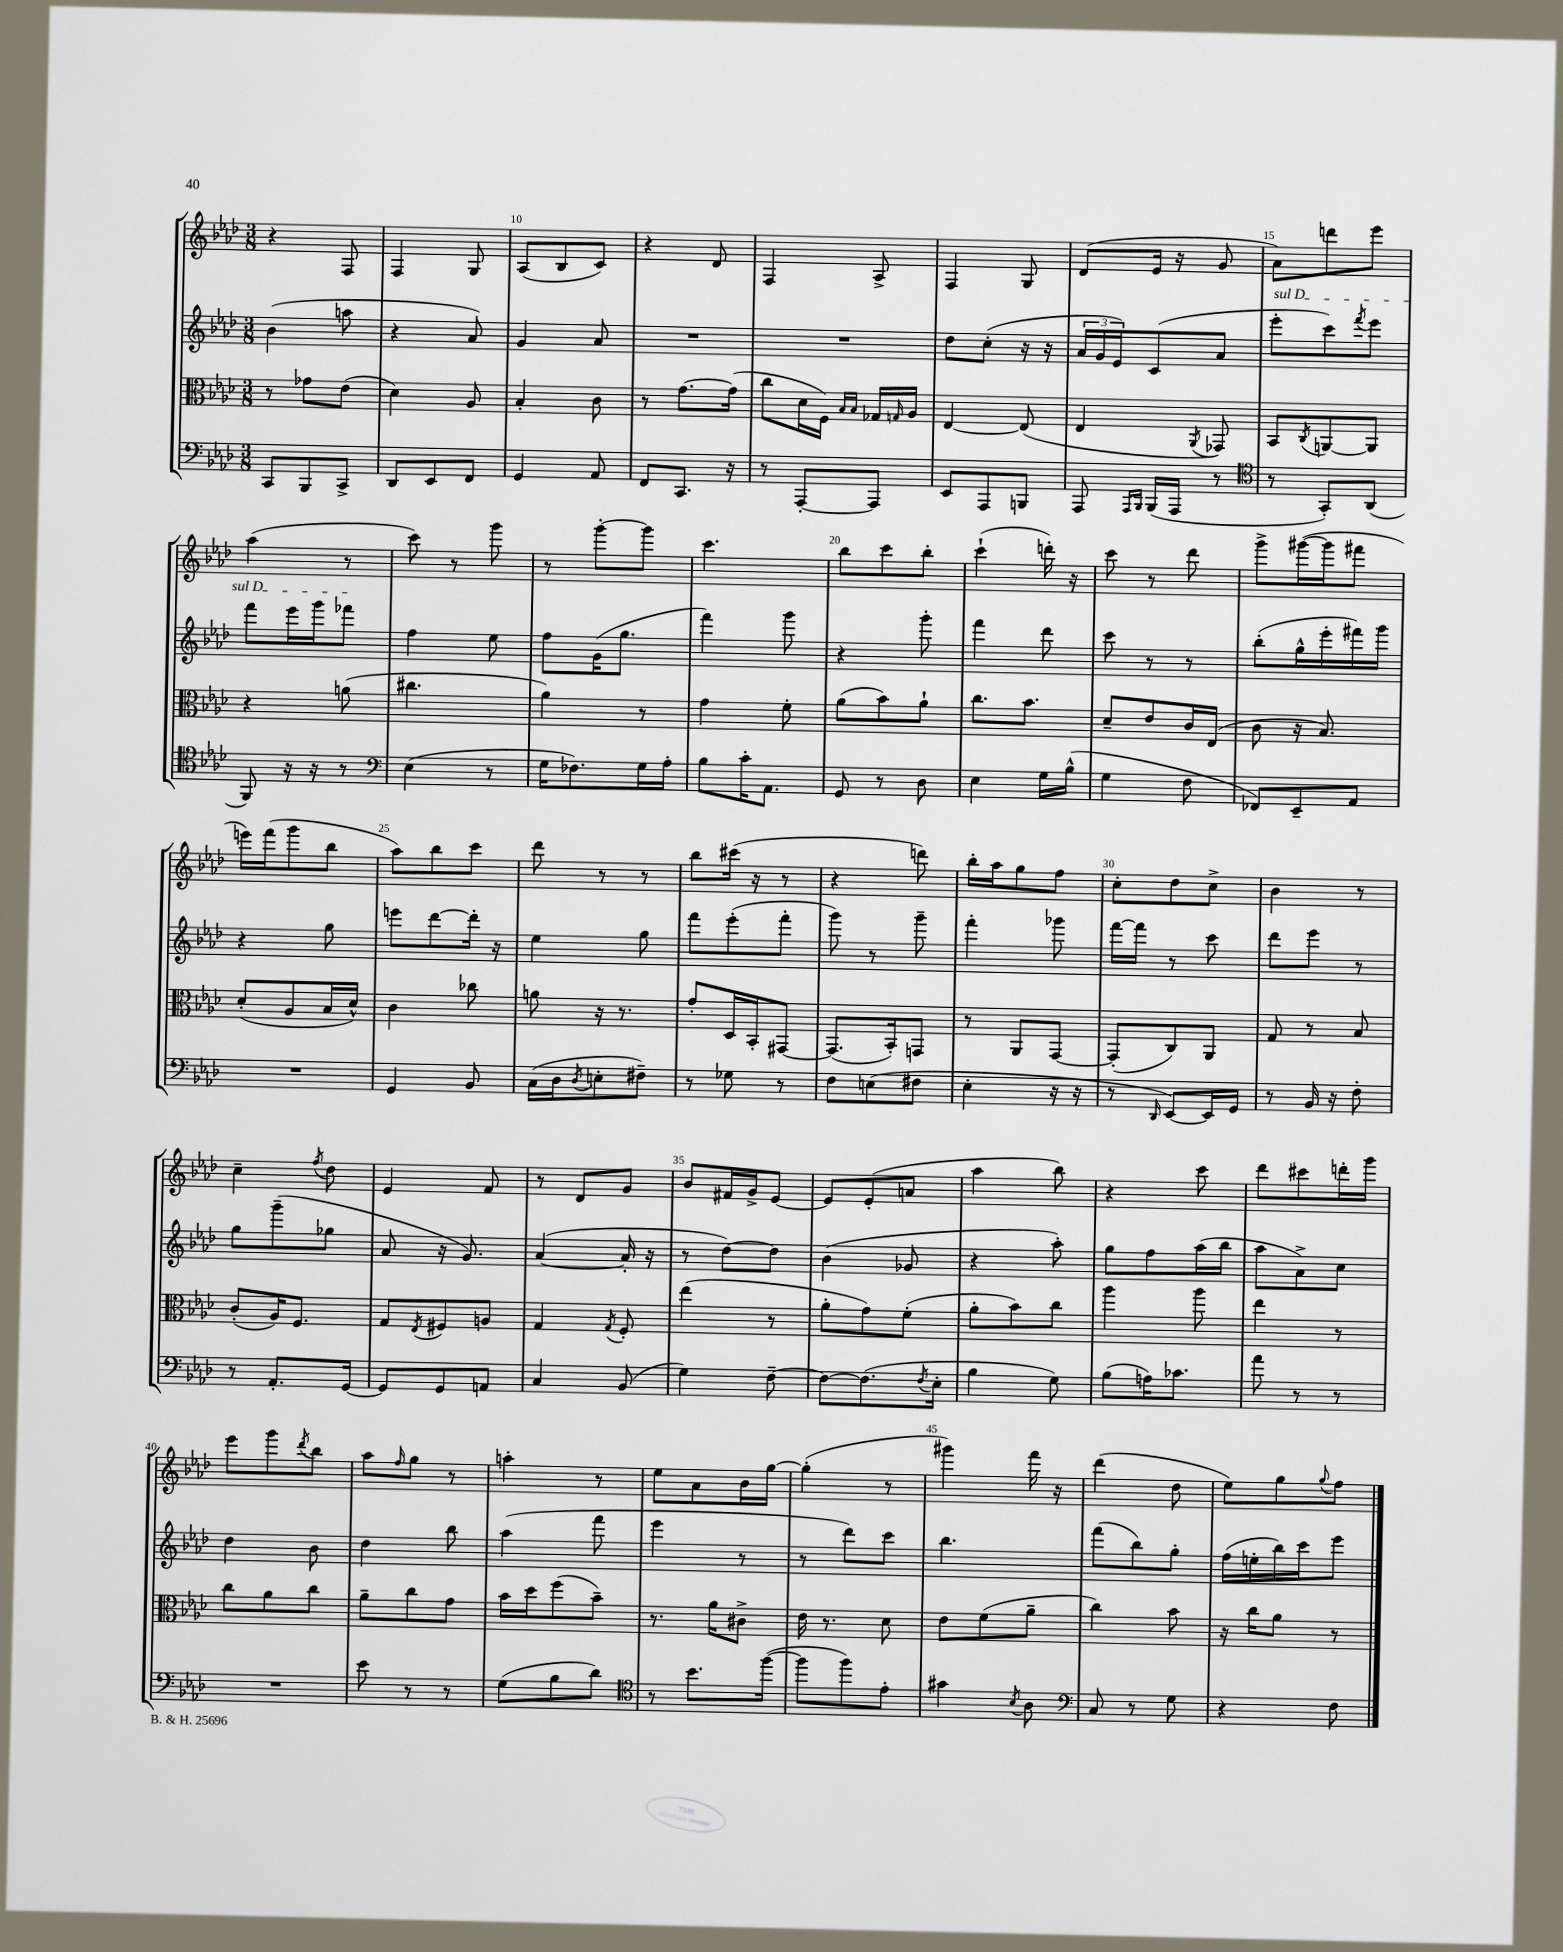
<<
\new StaffGroup <<
\new Staff = "s0" {
    \clef treble \key aes \major \numericTimeSignature \time 3/8
    r4 f8 |
    f4 g8 |
    aes8( bes8 c'8) |
    r4 des'8 |
    f4 aes8-> |
    f4 g8 |
    des'8( ees'16 r16 g'8 |
    aes'8) d'''8 ees'''8 |
    aes''4( r8 |
    c'''8) r8 g'''8 |
    r8 g'''8~-. g'''8 |
    c'''4. |
    bes''8 c'''8 bes''8-. |
    c'''4-!( d'''16-.) r16 |
    c'''8 r8 des'''8 |
    g'''8-> gis'''16~( gis'''16 fis'''8 |
    e'''16) f'''16( g'''8 bes''8 |
    aes''8) bes''8 c'''8 |
    des'''8 r8 r8 |
    bes''8 cis'''16( r16 r8 |
    r4 d'''8) |
    bes''16-. aes''16 g''8 f''8 |
    c''8-. des''8 c''8-> |
    bes'4 r8 |
    c''4-- \acciaccatura { f''8 } des''8 |
    ees'4 f'8 |
    r8 des'8 g'8 |
    bes'8 fis'16 g'16-> ees'8~ |
    ees'8 ees'8-.( a'8 |
    aes''4 bes''8) |
    r4 c'''8 |
    des'''8 cis'''8 d'''16-. g'''16 |
    ees'''8 g'''8 \acciaccatura { des'''8 } bes''8 |
    aes''8 \grace { f''16 } g''8 r8 |
    a''4-. r8 |
    ees''8 aes'8 bes'16 g''16~ |
    g''4-.( r8 |
    gis'''4) f'''16 r16 |
    des'''4( des''8 |
    ees''8) g''8 \appoggiatura { g''8 } f''8 \bar "|." |
}
\new Staff = "s1" {
    \clef treble \key aes \major \numericTimeSignature \time 3/8
    bes'4( a''8 |
    r4 aes'8) |
    g'4 aes'8 |
    R4. |
    R4. |
    des''8 c''8-.( r16 r16 |
    \tuplet 3/2 { aes'16 g'16 ees'16) } c'8( aes'8 |
    \once \override TextSpanner.bound-details.left.text = \markup { \italic "sul D" } ees'''8-.\startTextSpan c'''8) \acciaccatura { f'''8 } ees'''8 |
    f'''8 ees'''16 g'''16 fes'''8\stopTextSpan |
    f''4 ees''8 |
    f''8 g'16( g''8. |
    f'''4) g'''8 |
    r4 g'''8-. |
    f'''4 des'''8 |
    c'''8 r8 r8 |
    bes''8-.( g''16-^ ees'''16-. fis'''16) g'''16 |
    r4 g''8 |
    e'''8 des'''8~ des'''16-. r16 |
    ees''4 g''8 |
    f'''8 ees'''8-.( f'''8-. |
    g'''8) r8 g'''8-- |
    f'''4-. ges'''8 |
    f'''16~ f'''16 r8 c'''8 |
    des'''8 ees'''8 r8 |
    g''8 g'''8--( ges''8 |
    aes'8 r16 g'8.) |
    aes'4~( aes'16-. r16 |
    r8 des''8~) des''8 |
    bes'4( ges'8 |
    r4 aes''8-.) |
    g''8 f''8 aes''16( bes''16 |
    aes''8 aes'8->) c''8 |
    des''4 bes'8 |
    des''4 bes''8 |
    aes''4( f'''8 |
    ees'''4 r8 |
    r8 des'''8) c'''8 |
    bes''4. |
    f'''8( bes''8) g''8-. |
    f''16( e''16-. bes''16) c'''16 ees'''8 \bar "|." |
}
\new Staff = "s2" {
    \clef alto \key aes \major \numericTimeSignature \time 3/8
    r8 ges'8 ees'8( |
    des'4) aes8 |
    bes4-. c'8 |
    r8 g'8.~ g'16( |
    c''8 des'16 f16) \grace { bes16 bes16 } ges16 \grace { g16 } aes16 |
    ees4~ ees8( |
    ees4 \acciaccatura { aes,8 } ges,8) |
    bes,8 \acciaccatura { c8 } a,8~ a,8 |
    r4 a'8( |
    cis''4. |
    aes'4) r8 |
    g'4 f'8-. |
    aes'8( bes'8) aes'8-! |
    c''8. bes'8. |
    des'8-- ees'8 c'16 ees16( |
    c'8 r16 bes8.) |
    des'8-.( aes8 bes16 des'16-^) |
    c'4 ces''8 |
    a'8 r16 r8. |
    g'8-. des16 bes,16-. gis,8~ |
    gis,8.( bes,16-.) g,8 |
    r8 aes,8 g,8~ |
    g,8-.( c8) aes,8 |
    g8 r8 bes8 |
    c'8-.( aes16) f8. |
    g8 \acciaccatura { ees8 } fis8 a8 |
    g4 \acciaccatura { g8 } f8-. |
    ees''4( r8 |
    aes'8-. g'8) f'8-.( |
    aes'8-. bes'8) c''8 |
    aes''4 aes''8 |
    ees''4 r8 |
    c''8 aes'8 c''8 |
    aes'8-- c''8 g'8 |
    bes'16 des''16 f''8( bes'8--) |
    r8. aes'16 cis'8-> |
    ees'16 r8. des'8 |
    ees'8 f'8( aes'8-- |
    c''4) bes'8 |
    r16 c''16 aes'8 r8 \bar "|." |
}
\new Staff = "s3" {
    \clef bass \key aes \major \numericTimeSignature \time 3/8
    c,8 bes,,8 c,8-> |
    des,8 ees,8 f,8 |
    g,4 aes,8 |
    f,8 c,8. r16 |
    r8 aes,,8~-. aes,,8 |
    ees,8 aes,,8 b,,8 |
    aes,,8 \grace { aes,,16 bes,,16 } bes,,16( aes,,16 r8 |
    \clef tenor r8 g,8-.) aes,8( |
    f,8) r16 r16 r8 |
    \clef bass ees4( r8 |
    g16 fes8.) g16 aes16-. |
    bes8 c'16-. aes,8. |
    g,8 r8 des8 |
    ees4 g16 bes16-^( |
    g4 f8 |
    fes,8) ees,8-- aes,8 |
    R4. |
    g,4 bes,8 |
    c16( des16 \acciaccatura { des8 } e8-. fis8--) |
    r8 ges8 r8 |
    f8 e8( fis8 |
    ees4-. r16 r16 |
    r8 \grace { des,16 } ees,8~) ees,16 g,16 |
    r8 bes,16 r16 f8-. |
    r8 aes,8.-. g,16~ |
    g,8 g,8 a,8 |
    c4 bes,8( |
    g4) f8~-- |
    f8~ f8.( \acciaccatura { f8 } ees16-. |
    bes4 g8) |
    bes8( a16) ces'8. |
    aes'8 r8 r8 |
    R4. |
    ees'8 r8 r8 |
    g8( bes8 des'8) |
    \clef tenor r8 bes'8. f''16~( |
    f''8 f''8) ees'8-. |
    gis'4 \acciaccatura { bes8 } aes8 |
    \clef bass c8 r8 g8 |
    r4 f8 \bar "|." |
}
>>
>>
\layout { \context { \Score currentBarNumber = #8 \override BarNumber.break-visibility = ##(#f #t #t) barNumberVisibility = #(every-nth-bar-number-visible 5) } }
